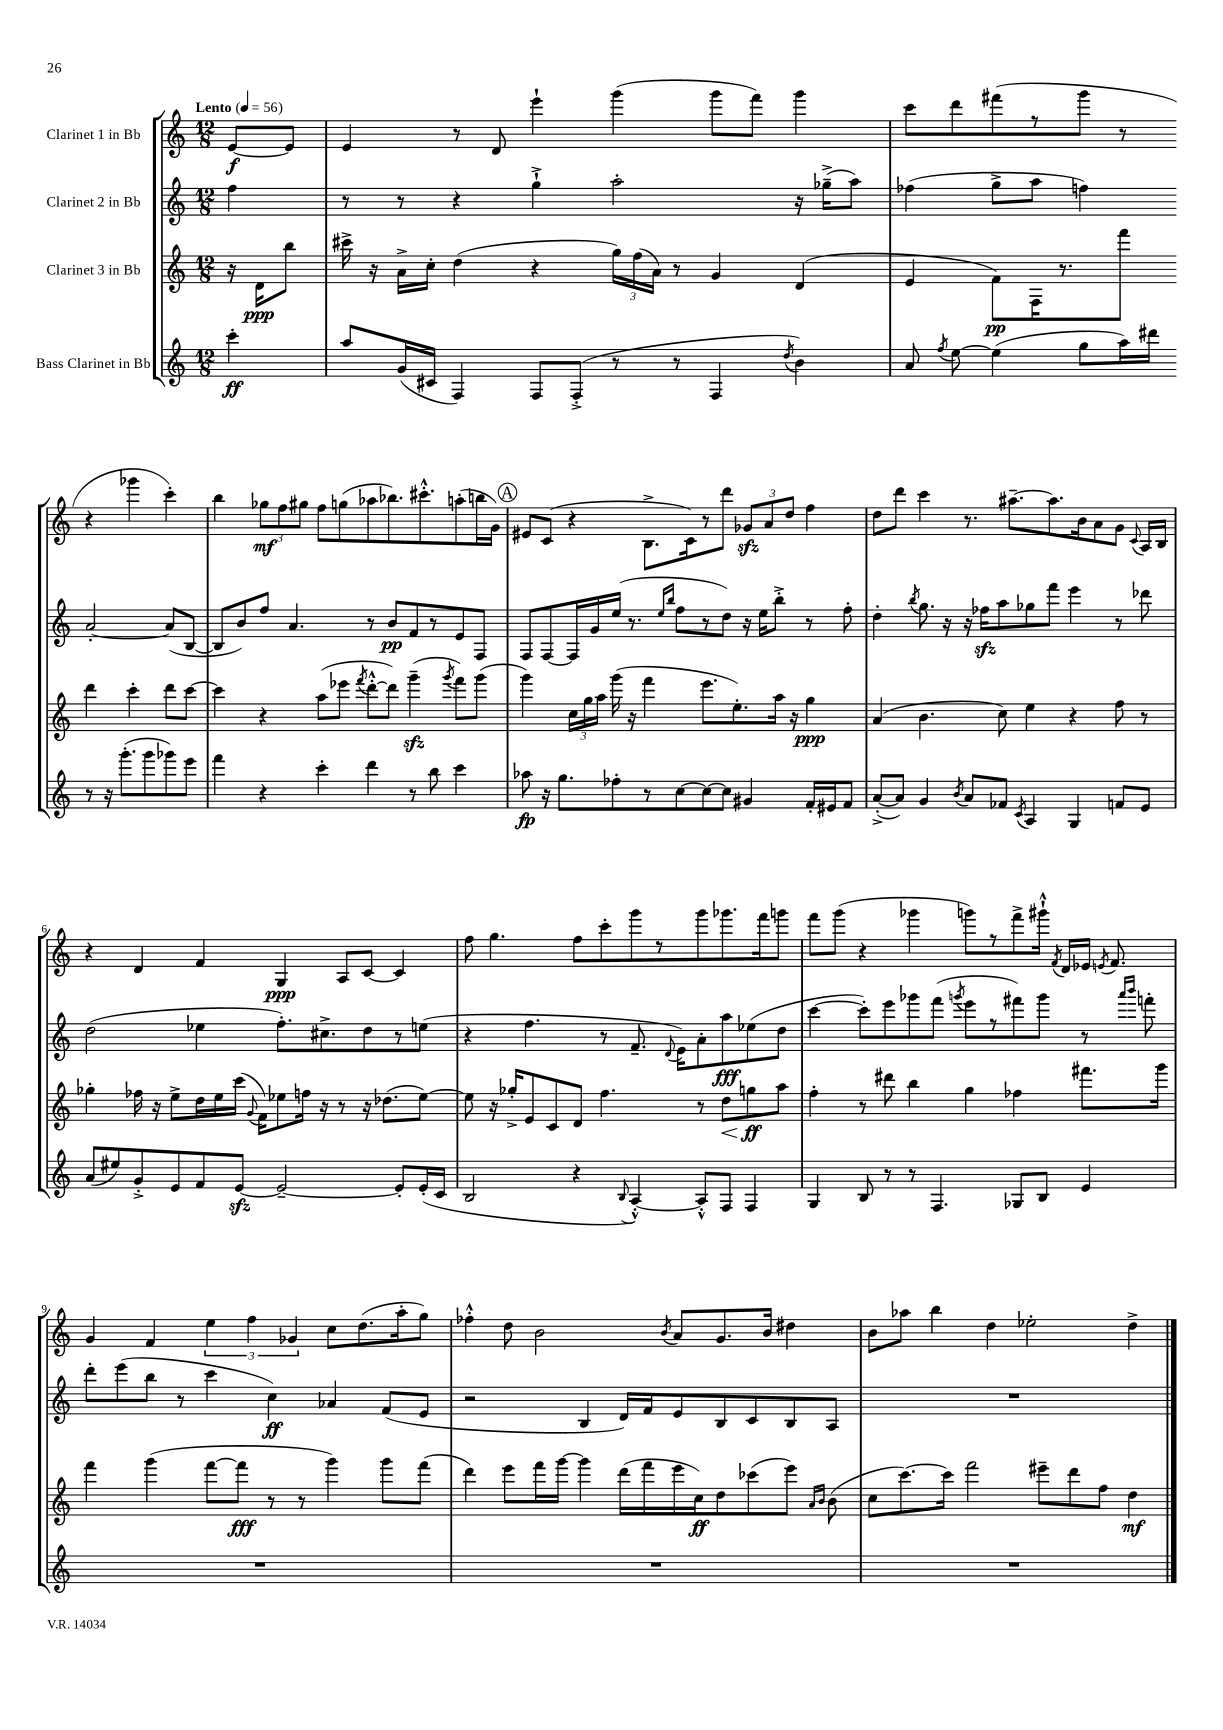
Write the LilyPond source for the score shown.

<<
\new StaffGroup <<
\new Staff = "s0" \with { instrumentName = "Clarinet 1 in Bb" } {
    \clef treble \key c \major \numericTimeSignature \time 12/8 \partial 4 \tempo "Lento" 4 = 56
    \autoBeamOff e'8[~\f e'8] |
    e'4 r8 d'8 e'''4-! g'''4( g'''8[ f'''8]) g'''4 |
    c'''8[ d'''8 fis'''8( r8 g'''8] r8 r4 ges'''4 c'''4-.) |
    b''4 \tuplet 3/2 { ges''8[\mf f''8 gis''8] } f''8[ g''8( aes''8 bes''8.) cis'''8.-.-^ a''8-.( b''16 g'16]) |
    \mark \markup { \circle "A" } eis'8[ c'8]( r4 b8.[-> c'16) r8 d'''8] \tuplet 3/2 { ges'8[\sfz a'8 d''8] } f''4 |
    d''8[ d'''8] c'''4 r8. ais''8.[~-- ais''8. b'16 a'8 g'8] \appoggiatura { c'8 } a16[ b16] |
    r4 d'4 f'4 g4\ppp a8[ c'8]~ c'4 |
    f''8 g''4. f''8[ c'''8-. g'''8 r8 g'''8 ges'''8. f'''16 g'''8] |
    f'''8[ g'''8]( r4 ges'''4 g'''8[) r8 f'''8-> gis'''16]-!-^ \acciaccatura { f'8 } d'16[ ees'16] \acciaccatura { e'8 } f'8. |
    g'4 f'4 \tuplet 3/2 { e''4 f''4 ges'4 } c''8[ d''8.( a''16-. g''8]) |
    fes''4-.-^ d''8 b'2 \acciaccatura { b'8 } a'8[ g'8. b'16] dis''4 |
    b'8[ aes''8] b''4 d''4 ees''2-. d''4-> \bar "|." |
}
\new Staff = "s1" \with { instrumentName = "Clarinet 2 in Bb" } {
    \clef treble \key c \major \numericTimeSignature \time 12/8 \partial 4
    \autoBeamOff f''4 |
    r8 r8 r4 g''4-!-> a''2-. r16 ges''16[--->( a''8]) |
    fes''4( g''8[-> a''8] f''4) a'2~-. a'8[( b8]~ |
    b8[ b'8) f''8] a'4. r8 b'8[\pp f'8 r8 e'8 f8] |
    \mark \markup { \circle "A" } f8[ f8~ f16 g'16 e''16]( r8. \grace { e''16[ b''16] } f''8[ r8 d''8]) r16 e''16[ b''8]-.-> r8 f''8-. |
    d''4-. \acciaccatura { b''8 } g''8. r16 r16 fes''16[\sfz a''8 ges''8 f'''8] e'''4 r8 des'''8 |
    d''2( ees''4 f''8.[-.) cis''8.-> d''8 r8 e''8]( |
    r4 f''4. r8 f'8.-- \appoggiatura { d'8 } e'16[) a'8-. a''8\fff ees''8( d''8] |
    c'''4~ c'''8[-.) e'''8 ges'''8 f'''8]( \acciaccatura { g'''8 } e'''8[ r8 fis'''8) g'''8] r8 \grace { a'''16[ b'''16] } f'''8-. |
    d'''8[-. e'''8( b''8] r8 c'''4 c''4\ff) aes'4 f'8[( e'8] |
    r2 b4 d'16[) f'16 e'8 b8 c'8 b8 a8] |
    R1. \bar "|." |
}
\new Staff = "s2" \with { instrumentName = "Clarinet 3 in Bb" } {
    \clef treble \key c \major \numericTimeSignature \time 12/8 \partial 4
    \autoBeamOff r16 d'16[\ppp b''8] |
    cis'''16-> r16 a'16[-> c''16]-. d''4( r4 \tuplet 3/2 { g''16[) f''16( a'16]) } r8 g'4 d'4( |
    e'4 f'8[\pp) f16 r8. f'''8] d'''4 c'''4-. d'''8[ c'''8]~ |
    c'''4 r4 a''8[( ees'''8] \acciaccatura { f'''8 } d'''8[~-.-^ d'''8]) g'''4--\sfz( \acciaccatura { g'''8 } f'''8[) g'''8]( |
    \mark \markup { \circle "A" } g'''4) \tuplet 3/2 { c''16[ g''16 a''16] } g'''16( r16 f'''4 e'''8.[ e''8.-.) a''16] r16 g''4\ppp |
    a'4( b'4. c''8) e''4 r4 f''8 r8 |
    ges''4-. fes''16 r16 e''8[-> d''16 e''16 c'''16]( \appoggiatura { g'8 } f'16[) ees''8 f''16] r16 r8 r16 des''8.[( ees''8]~) |
    ees''8 r16 ges''16[-.-> e'8 c'8 d'8] f''4. r8 d''8[\< g''8\ff\! a''8] |
    f''4-. r8 dis'''8 b''4 g''4 fes''4 fis'''8.[ g'''16] |
    f'''4 g'''4( f'''8[~ f'''8]\fff r8 r8 g'''4) g'''8[ f'''8]( |
    d'''4) e'''8[ f'''16 g'''16]~ g'''4 d'''16[( f'''16 e'''16 c''16\ff) d''8 ces'''8( e'''8]) \grace { a'16[ b'16] } b'8( |
    c''8[ c'''8.~) c'''16] f'''2 eis'''8[-- d'''8 f''8] d''4\mf \bar "|." |
}
\new Staff = "s3" \with { instrumentName = "Bass Clarinet in Bb" } {
    \clef treble \key c \major \numericTimeSignature \time 12/8 \partial 4
    \autoBeamOff c'''4-.\ff |
    a''8[ g'16( cis'16] f4) f8[ f8]-.->( r8 r8 f4 \acciaccatura { d''8 } b'4) |
    a'8 \acciaccatura { f''8 } e''8~ e''4( g''8[ a''16) dis'''16] r8 r16 g'''8.[-.( g'''8 ges'''8) e'''8] |
    f'''4 r4 c'''4-. d'''4 r8 b''8 c'''4 |
    \mark \markup { \circle "A" } aes''8\fp r16 g''8.[ fes''8-. r8 c''8~ c''8~ c''8] gis'4 f'16[-. eis'16 f'8] |
    a'8[~-.->( a'8]) g'4 \acciaccatura { b'8 } a'8[ fes'8] \acciaccatura { c'8 } a4 g4 f'8[ e'8] |
    a'8[( eis''8) g'8-.-> e'8 f'8 e'8]~\sfz e'2~-- e'8[-. e'16-.( c'16] |
    b2 r4 \appoggiatura { b8 } a4~-.-^) a8[-.-^ f8] f4 |
    g4 b8 r8 r8 f4. ges8[ b8] e'4 |
    R1. |
    R1. |
    R1. \bar "|." |
}
>>
>>
